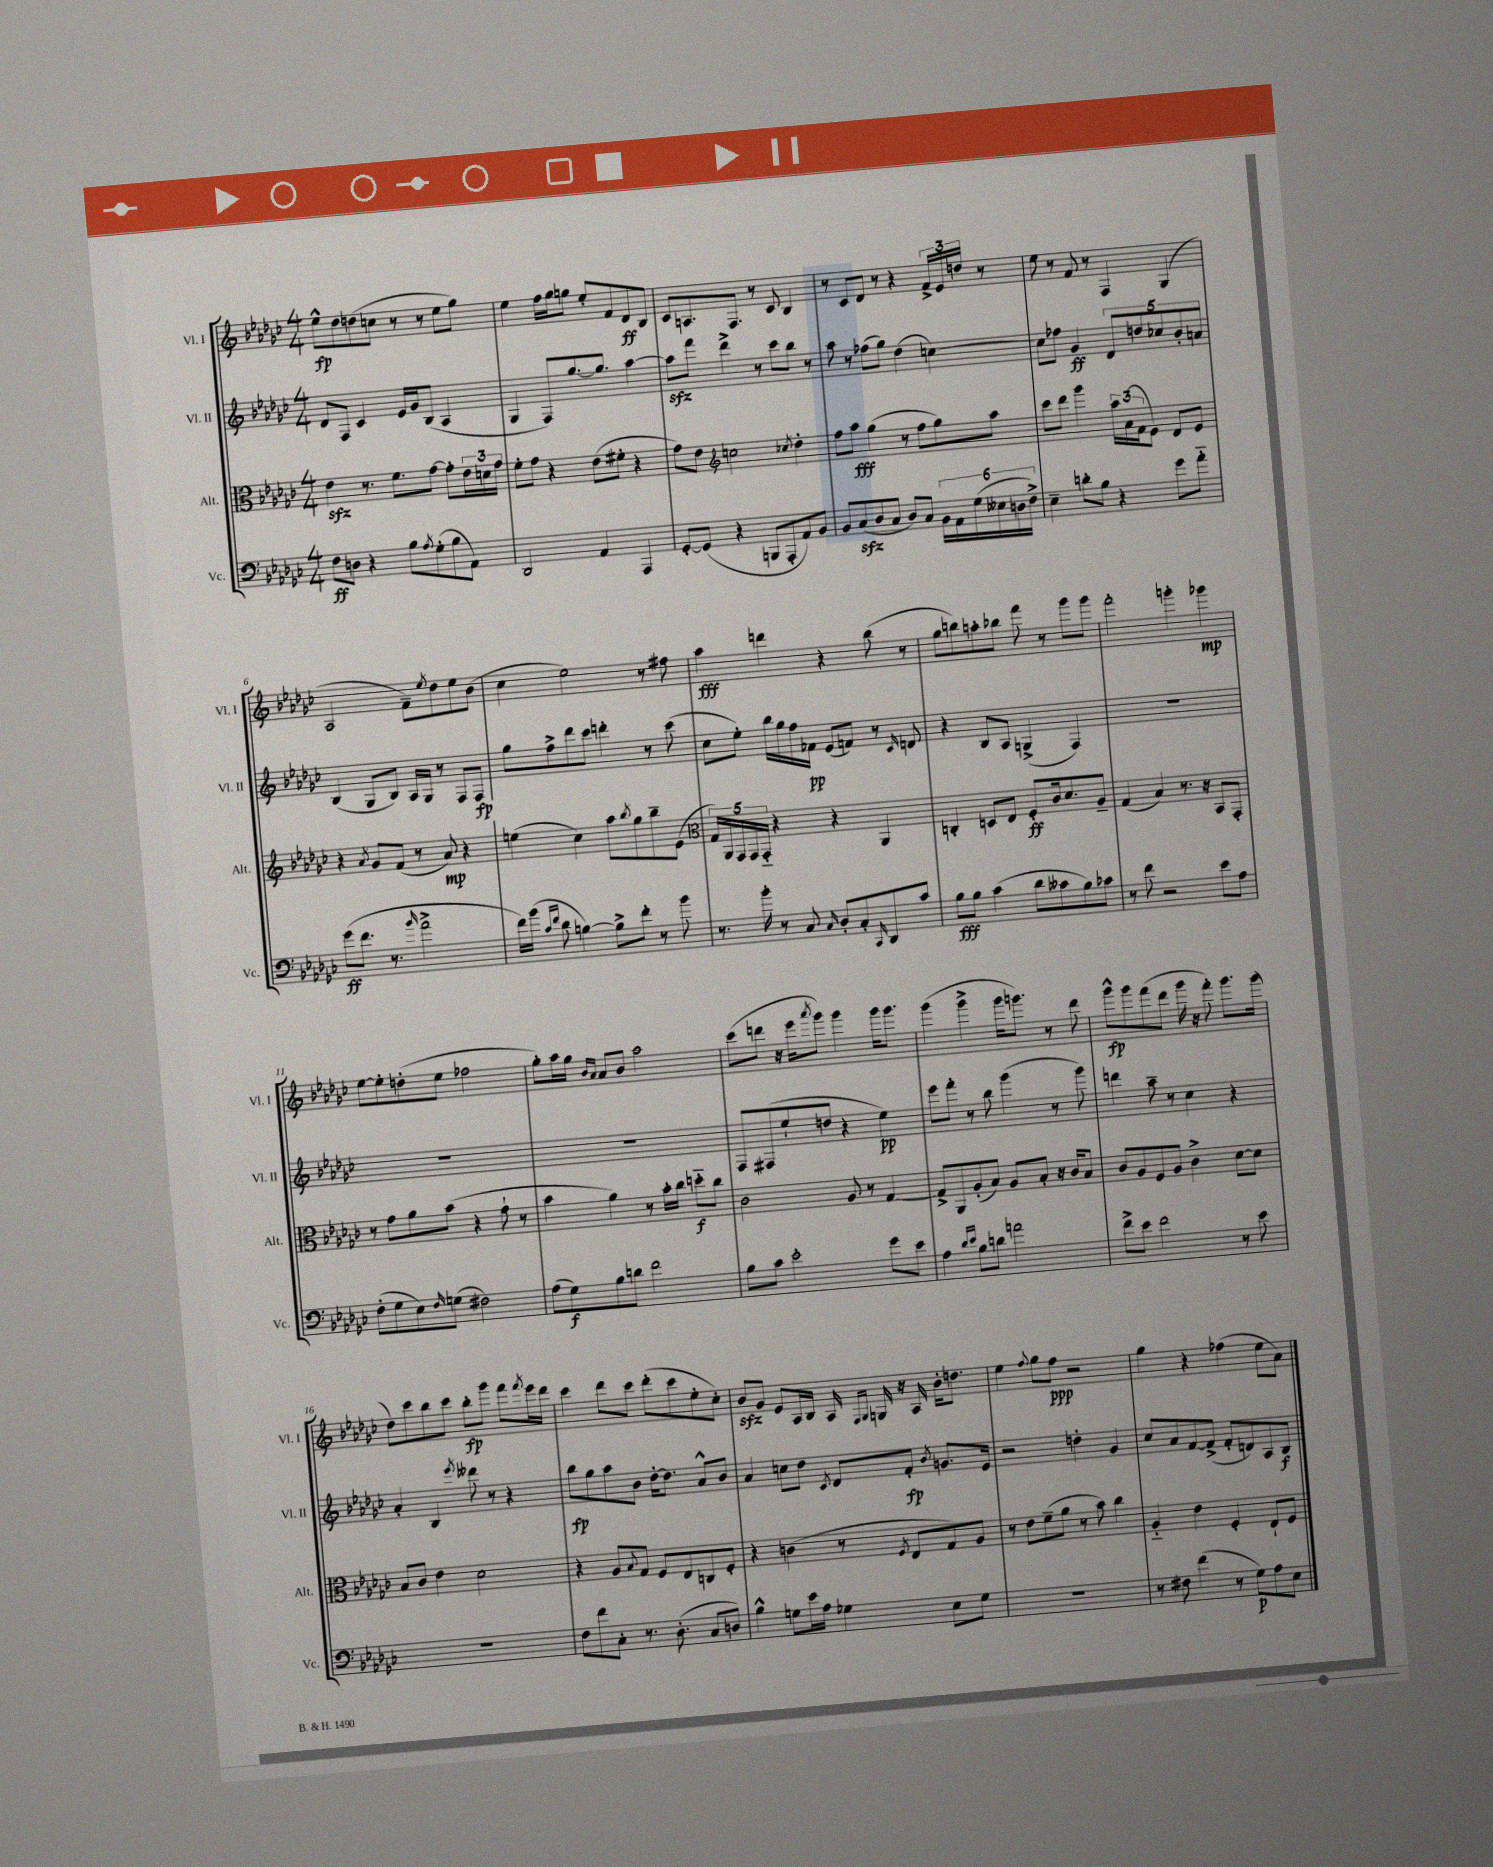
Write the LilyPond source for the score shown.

<<
\new StaffGroup <<
\new Staff = "s0" \with { instrumentName = "Vl. I" shortInstrumentName = "Vl. I" } {
    \clef treble \key ges \major \numericTimeSignature \time 4/4
    ees''8-^\fp des''8 d''8( c''8 r8 r8 ees''8 ges''8) |
    ees''4 f''16 ges''16 g''8 ees''8-. f'8 des'8\ff bes8 |
    ces'8 a8. f8. r8 ces'8 bes4 |
    r8 ces'8 des'8 r8 r4 \tuplet 3/2 { f'16-> ees'16 d''16 } r8 |
    ees''8 r8 f'8 r8 f4 ges4( |
    aes2 f'8--) \acciaccatura { ees''8 } des''8 ees''8 bes'8( |
    ces''4 ees''2) r8 fis''8 |
    aes''4\fff d'''4 r4 bes''8( r8 |
    ges''8 b''8) a''8-. bes''8 f'''8 r8 ges'''8 ges'''8 |
    f'''2-. g'''4-. ges'''4\mp |
    ees''8~ ees''8-. d''8-.( ees''8 fes''2 |
    ges''8-.) aes''16 ges''16 \grace { bes'16 aes'16 } aes'8 bes'8 aes''2 |
    ces'''8( d'''8 r16 ees'''16 \acciaccatura { aes'''8 } ges'''8) ges'''4 ges'''16 ges'''8. |
    ges'''4( ges'''4-> ges'''16 g'''8.) r8 des'''8 |
    ges'''8-^\fp ges'''8 f'''8( des'''8 ges'''16 r16 f'''8-.) ges'''8. ges'''16( |
    des''8) ces'''8 bes''8 ces'''8 bes''8-.\fp ges'''8 f'''8 \acciaccatura { f'''8 } ees'''16 des'''16 |
    ces'''4 des'''8 ces'''8 des'''8-.( ces'''8 ees''8-. ces''8-.) |
    bes'8\sfz ges'8 ees'8 aes16 bes16 aes16 \grace { f16 ges16 } g16 r16 aes16 bes'16-. d''8. |
    ees''4 \appoggiatura { f''8 } ges''8 f''8\ppp r2 |
    ges''4 r4 fes''4( ees''8 aes'8) \bar "|." |
}
\new Staff = "s1" \with { instrumentName = "Vl. II" shortInstrumentName = "Vl. II" } {
    \clef treble \key ges \major \numericTimeSignature \time 4/4
    des'8 f8 ces'4 ees'16 ges'16 bes8( aes4 |
    ges4 f8) ges''8.~ ges''8. aes''4~ |
    aes''8\sfz f'''8 des'''4-> r8 ces'''8 bes''8 r8 |
    aes''8 r8 fes''8( ges''8) des''4( c''4~) |
    c''8 fes''8 ges'4\ff \tuplet 5/4 { des'8 d''8 ces''8 bes'8-. a'8 } |
    bes4( ges8 bes8) aes16 ges16 r8 f8 f8\fp |
    ges''8 f''8-> des'''8 ces'''8 d'''4-. r8 ces'''8( |
    ces''8 ees''8-.) bes''16 ges''16 f''16 fes'16\pp ees'8( f'8) r8 \grace { ces'16 } d'8 |
    r4 bes8 aes8 g4->( f4) |
    R1 |
    R1 |
    R1 |
    f8 fis8( ees''8-! d''8 r4 ees''4\pp) |
    ees'''8 f'''8-. r8 bes''8 ges'''4( r8 ges'''8) |
    d'''4 aes''8-- r8 ces''4 r4 |
    aes'4-. bes4 \acciaccatura { ees'''8 } deses'''8 r8 r4 |
    bes''8\fp ges''8 aes''8 bes'8 des''16~-. des''8. aes'8-^ bes'8 |
    aes'4 c''8 des''8 \acciaccatura { ces'8 } des'8 f'8-.\fp \acciaccatura { bes'8 } g'8. ees'16 |
    r2 d''4-. ges'4 |
    ces''8 aes'8 f'8~ f'8->( f'8-. d'8) aes8 bes8\f \bar "|." |
}
\new Staff = "s2" \with { instrumentName = "Alt." shortInstrumentName = "Alt." } {
    \clef alto \key ges \major \numericTimeSignature \time 4/4
    ees'4\sfz r8. f'8. ges'8~ ges'8-. \tuplet 3/2 { ees'16 d'16 ges'16 } |
    f'8-. ges'8 r4 ees'8( fis'8-. r4 |
    ges'8) ees'8 \clef treble c''2 \acciaccatura { ces''8 } des''4-. |
    f''8 aes''8\fff ges''4( r8 f''8 ges''8) aes''8 |
    ces'''8 des'''8 ges'''4 \tuplet 3/2 { aes''16 aes'16( f'16 } ees'8) des'8 ees'8 |
    r4 \acciaccatura { aes'8 } ges'8 f'8( r8 aes'8\mp) r4 |
    e''4( ces''4) aes''8 \acciaccatura { bes''8 } ges''8 bes''8-- ees'8( |
    \clef alto \tuplet 5/4 { ges16) aes,16 ges,16 ges,16 ges,16-_ } r4 r4 aes,4 |
    c4-. d8 ees8 f8-.\ff ces'16 des'8. aes8-- |
    ges4( bes4) r8. r16 bes,8 ges,8-. |
    r8 ges'8 aes'8 bes'8( r4 ges'8-! r8 |
    bes'4 aes'4) r8 bes'16-. ces''16 d''8-_\f ces''8 |
    ces'2 aes8 r8 ges4~ |
    ges8-> aes,8 aes8-.( bes8) aes8 bes8-. r16 ces'16 bes8 |
    ces'8 aes8 f8 aes8 ces'4-> des'8~ des'8 |
    bes8 ces'8 ees'4 des'2 |
    r4 aes8 \appoggiatura { bes8 } ges8 f8 ees8 c8 f8-. |
    r4 c'4( r8 \acciaccatura { f8 } ees8 ges8) aes8 |
    r8 ees'8 f'8--( aes'8 r8 bes'8) ces''4 |
    aes4-_ ees'4 f4-. ees8-! f8 \bar "|." |
}
\new Staff = "s3" \with { instrumentName = "Vc." shortInstrumentName = "Vc." } {
    \clef bass \key ges \major \numericTimeSignature \time 4/4
    f8\ff d8 r4 bes8 \acciaccatura { aes8 } ges8-.( bes8 aes,8) |
    des,2 aes,4 aes,,4 |
    ges,8~-. ges,8( r4 b,,8 aes,,8-. aes,8) bes,8 |
    bes,8 ces8\sfz( des8 ces8 des8) ces8 \tuplet 6/4 { bes,16 aes,16 ges16( eeses16 d16 f16->) } |
    ees4-- d'8-. bes8 r4 ges'8 aes'8-_ |
    ges'8\ff( f'8. r8. \grace { bes'16 } aes'2-> |
    f'16) bes'16( \grace { ces'16 f'16 } des'8 b4~) b8-> f'8-. r8 bes'8 |
    r8. bes'16-. r8 ces8 \grace { ces16 } des8-. ces8-. \grace { ces,16 } des,8 ces'8 |
    bes8\fff bes8 ces'4( des'8 ceses'8 bes8) ces'8 |
    r8 f'8 r2 ees'8 aes8 |
    f8-.( ges8 ees8) \grace { f16 } g8( fis2) |
    aes8( ges8\f) bes8 d'8 f'2 |
    bes8 ces'8 ees'2-. ges'8 ees'8 |
    aes4 \grace { des'16 ees'16 } bes8 d'8 a'2 |
    f'8-> ees'8 f'2 r8 ees'8 |
    R1 |
    f8 f'8 ces8-. r8. des8.-.( ces8 d8) |
    bes4-^ g8 ees'16 aes16 ges4 ees8 ges8 |
    R1 |
    r8 fis8 f'4( r8 ges8\p) aes8 ees8 \bar "|." |
}
>>
>>
